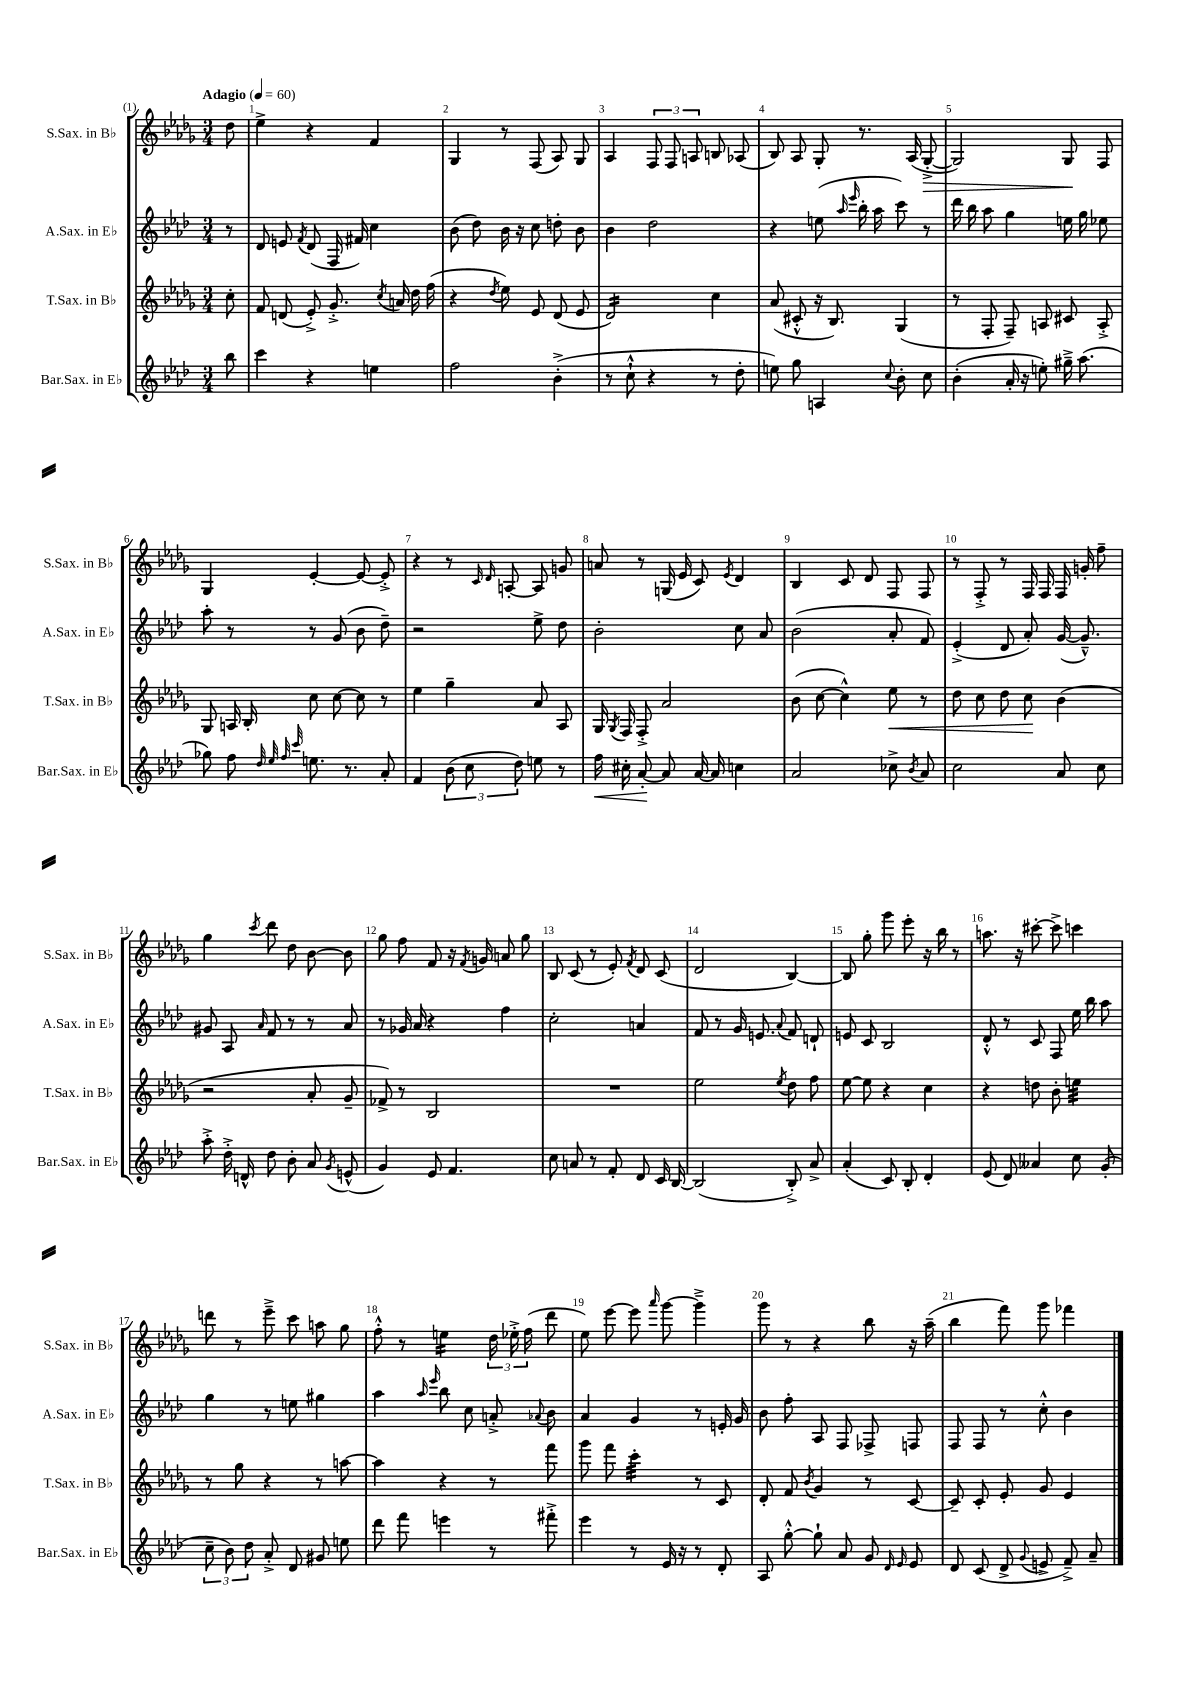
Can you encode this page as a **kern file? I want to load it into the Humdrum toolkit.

**kern	**kern	**kern	**kern
*staff4	*staff3	*staff2	*staff1
*clefG2	*clefG2	*clefG2	*clefG2
*k[b-e-a-d-]	*k[b-e-a-d-g-]	*k[b-e-a-d-]	*k[b-e-a-d-g-]
*M3/4	*M3/4	*M3/4	*M3/4
*MM60	*MM60	*MM60	*MM60
8bb-\	8cc'\	8r	8dd-\
=	=	=	=
4ccc\	8f/	8d-/	4ee-^\
.	(8d/	8e/	.
.	.	8qf/	.
4r	8e-'^/)	(8d-/	4r
.	8.g-'^/	16F/	.
.	.	16f#/)	.
4ee\	.	4cc\	4f/
.	8qcc/	.	.
.	16a/	.	.
.	16dd-\	.	.
.	(16ff\	.	.
=	=	=	=
2ff\	4r	(8b-\	4G-/
.	.	8dd-\)	.
.	8qdd-/	.	.
.	8ee-\)	16b-\	8r
.	.	16r	.
.	8e-/	8cc\	(8F/
(4b-'^\	(8d-/	8dd'\	8A-/)
.	8e-/	8b-\	8G-/
=	=	=	=
8r	2d-/)	4b-\	4A-/
8cc`^^\	.	.	.
4r	.	2dd-\	12F/
.	.	.	12F/
.	.	.	12A/
8r	4cc\	.	8B/
8dd-'\	.	.	(8A-/
=	=	=	=
8ee\)	(8a-/	4r	8B-/)
8gg\	8c#'^^/	.	8A-/
4A/	16r	(8ee\	8G-'/
.	8.B-/)	.	.
.	.	16qqaa-/	.
.	.	16qqeee-/	.
.	.	16bb-'\	8.r
.	.	16aa-\	.
8qqcc/	.	.	.
8b-'\	(4G-/	8ccc\)	.
.	.	.	(16A-/
8cc\	.	8r	[8G-'^/
=	=	=	=
(4b-'\	8r	16ddd-\	2G-/])
.	.	16bb-\	.
.	8F'/	8aa-\	.
16a-'/	8F~/)	4gg\	.
16r	.	.	.
8ee'\)	8A/	.	.
16gg#~^\	8c#/	16ee\	8G-/
(8.aa-\	.	16gg\	.
.	8A'^/	8ee-\	8F/
=	=	=	=
8gg-\)	8G-/	8aa-'\	4G-/
8ff\	16A/	8r	.
.	16B-'/	.	.
32qqdd-/	.	.	.
32qqee-/	.	.	.
32qqff/	.	.	.
32qqccc/	.	.	.
8.ee\	8cc\	8r	[4e-'/
.	[8cc\	(8g/	.
8.r	.	.	.
.	8cc\]	8b-\	8e-/_
8a-'/	8r	8dd-~\)	8e-'^/]
=	=	=	=
4f/	4ee-\	2r	4r
(12b-\	4gg-~\	.	8r
12cc\	.	.	.
.	.	.	16qqc/
.	.	.	16qqd-/
.	.	.	[8A'/
12dd-\)	.	.	.
8ee\	8a-/	8ee-^\	8A/]
8r	8A-/	8dd-\	8g/
=	=	=	=
16ff\	16G-/	2b-'\	8a/
.	8qG-/	.	.
16cc#'\	16F/	.	.
[8a-'/	8F'^/	.	8r
8a-/]	2a-/	.	(16G/
.	.	.	16e-/
[16a-/	.	.	8c/)
16a-/]	.	.	.
.	.	.	8qe-/
4cc\	.	8cc\	4d-/
.	.	8a-/	.
=	=	=	=
2a-/	(8b-\	(2b-\	4B-/
.	[8cc\	.	.
.	4cc^^\])	.	8c/
.	.	.	8d-/
8cc-^\	8ee-\	8a-'/	8F/
8qb-/	.	.	.
8a-/	8r	8f/)	8F/
=	=	=	=
2cc\	8dd-\	(4e-'^/	8r
.	8cc\	.	8F'^/
.	8dd-\	8d-/	8r
.	8cc\	8a-'/)	16F/
.	.	.	16F/
8a-/	(4b-\	([16g/	16F/
.	.	8.g~^^/])	16g'/
8cc\	.	.	8ff~\
=	=	=	=
8aa-'^\	2r	8g#/	4gg-\
16dd-'^\	.	8A-/	.
16d^^/	.	.	.
.	.	16qqa-/	8qccc/
8dd-\	.	8f/	8ddd-\
8b-'\	.	8r	8dd-\
8a-/	8a-'/	8r	[8b-\
8qg/	.	.	.
(8e^^/	8g-~/	8a-/	8b-\]
=	=	=	=
4g/)	8f-^/)	8r	8gg-\
.	8r	16g-/	8ff\
.	.	16a-/	.
8e-/	2B-/	4r	8f/
4.f/	.	.	16r
.	.	.	8qf/
.	.	.	16g/
.	.	4ff\	8a/
.	.	.	8gg-\
=	=	=	=
8cc\	2.r	2cc'\	8B-/
8a/	.	.	(8c/
8r	.	.	8r
8f'/	.	.	8e-'/)
.	.	.	8qf/
8d-/	.	4a/	8d-/
16c/	.	.	(8c/
[16B-/	.	.	.
=	=	=	=
(2B-/]	2ee-\	8f/	2d-/
.	.	8r	.
.	.	16g/	.
.	.	8.e/	.
.	8qee-/	8qqa-/	.
8B-'^/)	8dd-\	8f/	[4B-/)
8a-^/	8ff\	8d`/	.
=	=	=	=
(4a-'/	[8ee-\	8e/	8B-/]
.	8ee-\]	8c/	8gg-'\
8c/)	4r	2B-/	8ggg-\
8B-'/	.	.	8eee-'\
4d-'/	4cc\	.	16r
.	.	.	16bb-\
.	.	.	8r
=	=	=	=
(8e-/	4r	8d-'^^/	8.aa\
8d-/)	.	8r	.
.	.	.	16r
4a--/	8dd\	8c/	[8ccc#'\
.	8b-'\	8F/	8ccc#^\]
8cc\	4ee\	16ee-\	4ccc\
.	.	16bb-\	.
(8g'/	.	8aa-\	.
=	=	=	=
12cc~\	8r	4gg\	8ddd\
12b-\)	.	.	.
.	8gg-\	.	8r
12dd-\	.	.	.
8a-'^/	4r	8r	8eee-~^\
8d-/	.	8ee\	8ccc\
8g#/	8r	4gg#\	8aa\
8ee\	[8aa\	.	8gg-\
=	=	=	=
8ddd-\	4aa\]	4aa-\	8ff'^^\
8fff\	.	.	8r
.	.	16qqaa-/	.
.	.	16qqeee-/	.
4eee\	4r	8bb-\	4ee\
.	.	8cc\	.
8r	8r	8a'^/	24dd-\
.	.	.	24ee-'^\
.	.	.	(24ff\
.	.	8qqa-/	.
8fff#'^\	8fff\	8b-\	8ddd-\
=	=	=	=
4eee-\	8ggg-\	4a-/	8ee-\)
.	8fff\	.	[8eee-\
8r	4ccc'\	4g/	8eee-\]
.	.	.	16qqaaa-/
16e-/	.	.	[8ggg-\
16r	.	.	.
8r	8r	8r	4ggg-~^\]
8d-'/	8c/	16e'/	.
.	.	16g/	.
=	=	=	=
8A-/	8d-'/	8b-\	8ggg-\
[8gg'^^\	8f/	8ff'\	8r
.	8qb-/	.	.
8gg`\]	4g-/	8A-/	4r
8a-/	.	8F/	.
8g/	8r	8F-^/	8bb-\
16qqd-/	.	.	.
16qqe-/	.	.	.
8e-/	[8c/	8F/	16r
.	.	.	(16aa-~\
=	=	=	=
8d-/	8c~/]	8F/	4bb-\
(8c/	8c'/	8F/	.
8d-^/	8e-'/	8r	8fff\)
8qqg/	.	.	.
8e^/	8g-/	8cc'^^\	8ggg-\
8f~^/)	4e-/	4b-\	4fff-\
8a-~/	.	.	.
==	==	==	==
*-	*-	*-	*-
